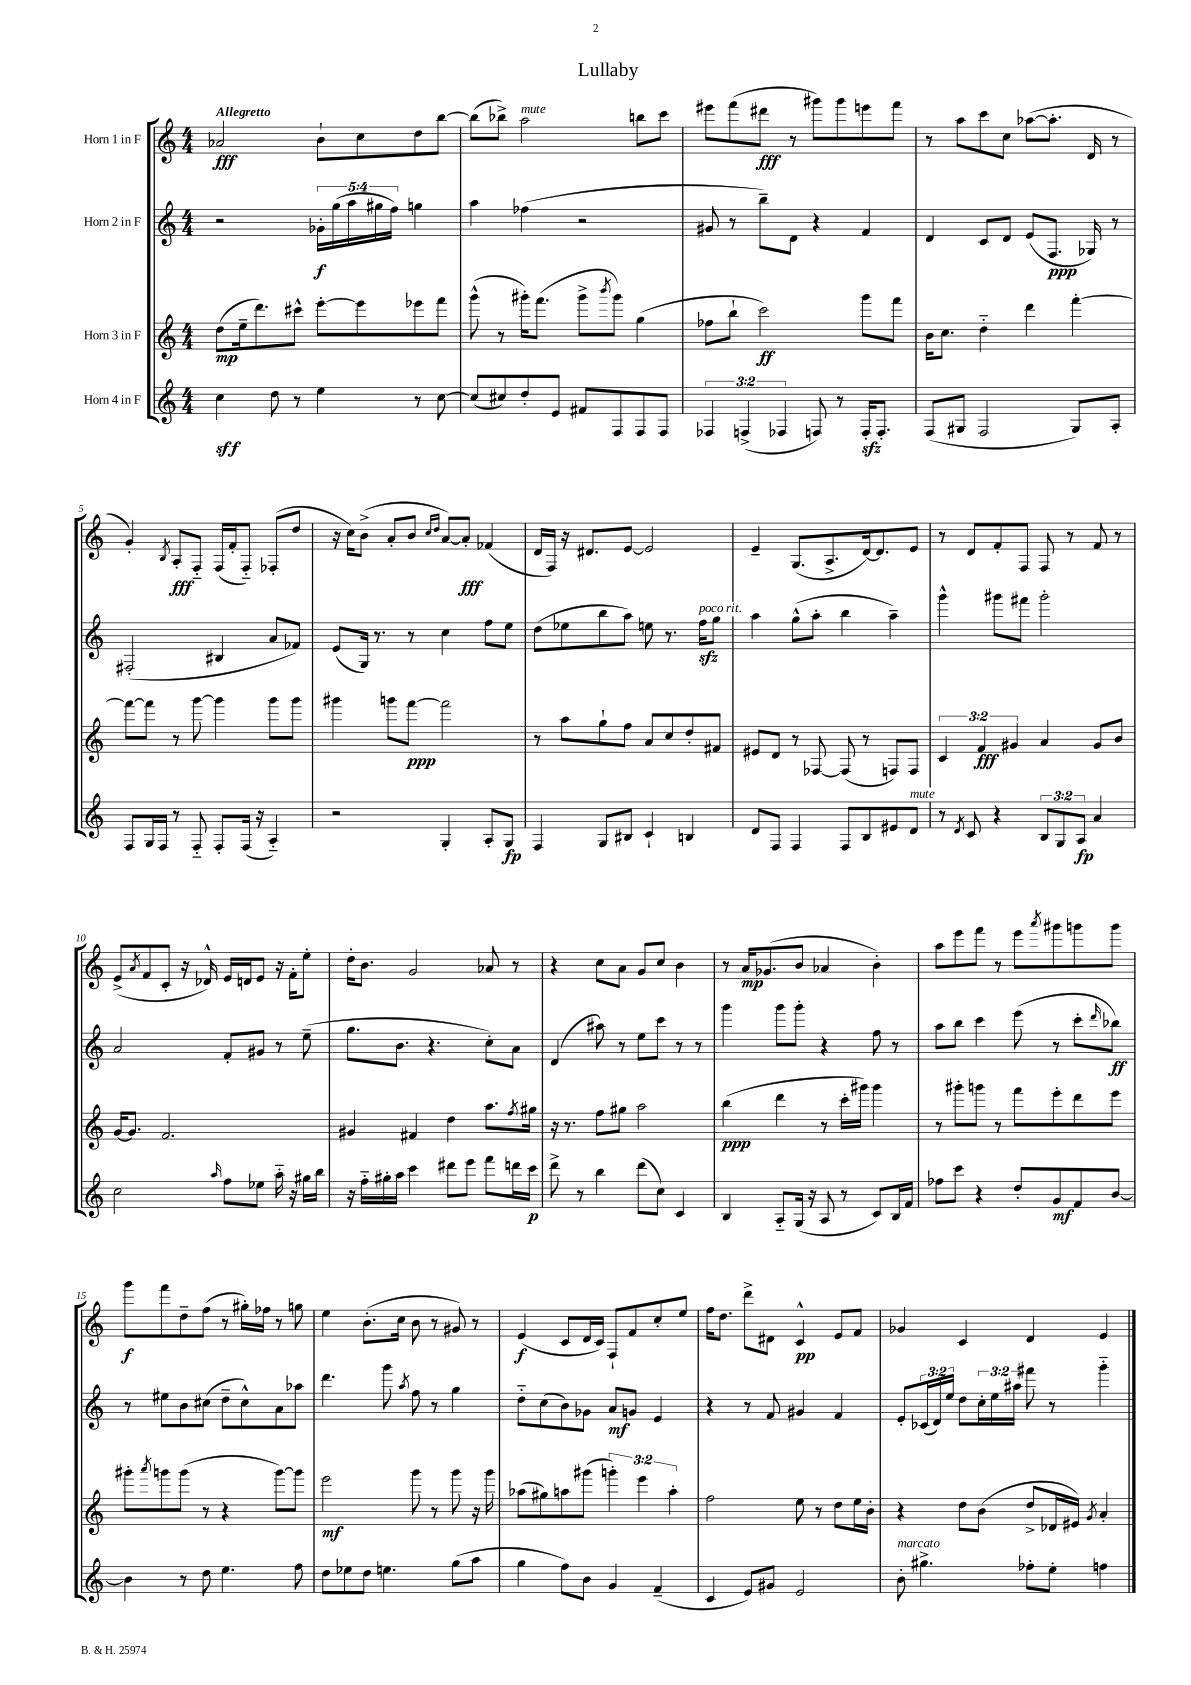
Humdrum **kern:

**kern	**kern	**kern	**kern
*staff4	*staff3	*staff2	*staff1
*clefG2	*clefG2	*clefG2	*clefG2
*k[]	*k[]	*k[]	*k[]
*M4/4	*M4/4	*M4/4	*M4/4
4cc	(8dd	2r	2a-
.	16ee~	.	.
.	8.ddd)	.	.
8dd	.	.	.
8r	8ccc#^^	.	.
4ee	[8eee'	20g-'	8b`
.	.	(20gg	.
.	.	20aa	.
.	8eee]	.	8cc
.	.	20gg#	.
.	.	20ff)	.
8r	8eee-	4gg	8dd
[8cc	8fff	.	[8bb
=	=	=	=
(8cc]	(8ggg^^	4aa	(8bb]
8cc#)	8r	.	8bb-^)
8dd'	16ggg#')	(4ff-	2aa
.	(8.fff	.	.
8e	.	.	.
8f#	8ggg#^	2r	.
.	8qbbb	.	.
8F	8ggg#)	.	.
8F	(4gg	.	8bb
8F	.	.	8ccc
=	=	=	=
6F-	8ff-	8g#	8eee#
.	8bb`	8r	(8fff
(6F^	.	.	.
.	2ccc)	8bb~)	8ddd#
6F-	.	.	.
.	.	8d	8r
8F)	.	4r	8ggg#)
8r	.	.	8ggg#
16F'	8ggg	4f	8eee
8.F'	.	.	.
.	8fff	.	8fff
=	=	=	=
(8F	16b	4d	8r
.	8.cc	.	.
8G#	.	.	8aa
2F	4dd'~	8c	8ccc
.	.	8d	8cc
.	4ddd	(8e	([8aa-
.	.	8.F	8.aa-']
8G#)	[4fff'	.	.
.	.	16G-)	16d
8A'	.	8r	8r
=	=	=	=
8F	8fff_	(2F#'	4g')
16G	8fff]	.	.
16F	.	.	.
.	.	.	8qB
8r	8r	.	8A'
8F'~	[8ggg	.	8F'~
8F'	4ggg]	4B#	(16F
.	.	.	16f'
(16F	.	.	8F'~)
16r	.	.	.
4A'~)	8ggg	8a	(8F-'
.	8ggg	8f-)	8dd
=	=	=	=
2r	4ggg#	(8e	16r
.	.	.	16cc)
.	.	16G)	(8b^
.	.	8.r	.
.	8ggg	.	8a'
.	[8fff	8r	8b
.	.	.	16qqcc
.	.	.	16qqdd
4G'	2fff]	4cc	[8a)
.	.	.	8a']
8A'	.	8ff	(4f-
8G	.	8ee	.
=	=	=	=
4F	8r	(8dd	16d
.	.	.	16F)
.	8aa	8ee-	16r
.	.	.	8.d#
8G	8gg`	8bb	.
8B#	8ff	8aa)	[8e
4c`	8a	8ee	2e]
.	8cc	8.r	.
4B	8dd'	.	.
.	.	16ff	.
.	8f#	8gg	.
=	=	=	=
8d	8e#	4aa	4e~
8F	8d	.	.
4F	8r	(8gg^^	(8.G
.	[8F-	8aa'	.
.	.	.	8.A^
8F	(8F-]	4bb	.
8B	8r	.	[16d)
.	.	.	8.d]
8e#	8F)	4aa~)	.
8d	8F	.	8e
=	=	=	=
8r	6c	4ggg^^	8r
8qd	.	.	.
8c	.	.	8d
.	6f	.	.
4r	.	8ggg#	8f'
.	6g#	.	.
.	.	8fff#	8F
12B	4a	2ggg#'	8F
12G	.	.	.
.	.	.	8r
12A	.	.	.
4a	8g#	.	8f
.	8b	.	8r
=	=	=	=
2cc	[16g	2a	(8e^
.	8.g]	.	.
.	.	.	8qa
.	.	.	8f
.	2.f	.	8c'
.	.	.	16r
.	.	.	16d-^^)
16qqaa	.	.	.
8ff	.	8f'	16e
.	.	.	16d
8ee-	.	8g#	8e
16aa'~	.	8r	16r
16r	.	.	16f'
16gg#	.	(8ee~	8ee'
16bb	.	.	.
=	=	=	=
16r	4g#	8.gg	16dd'
16ff'~	.	.	8.b
16gg#'	.	.	.
16aa	.	8.b	.
4ccc	4f#	.	2g
.	.	4.r	.
8ddd#	4dd	.	.
8eee	.	.	.
8fff	8.aa	8cc')	8a-
16ddd	.	8a	8r
.	8qff	.	.
16ccc	16gg#	.	.
=	=	=	=
8ddd^	16r	(4d	4r
.	8.r	.	.
8r	.	.	.
4bb	8ff	8aa#)	8cc
.	8gg#	8r	8a
(8ddd	2aa	8ee	8g
8cc)	.	8ccc	8cc
4c	.	8r	4b
.	.	8r	.
=	=	=	=
4B	(4bb	4ggg	8r
.	.	.	16a
.	.	.	(8.g-
8A'~	4ddd	8ggg	.
(16G	.	8ggg'	8b
16r	.	.	.
8A	8r	4r	4a-
8r	16ccc'	.	.
.	16ggg#)	.	.
8c)	4ggg#	8ff	4b')
16B	.	8r	.
16f	.	.	.
=	=	=	=
8ff-	8r	8aa	8aa
8ccc	8ggg#'	8bb	8eee
4r	8ggg	4ccc	8fff
.	8r	.	8r
8dd'	8fff	(8eee	8eee
.	.	.	8qaaa
8g	8eee'	8r	8ggg#
8f	8ddd	8ccc'	8ggg
.	.	16qqddd	.
[8b	8eee	8bb-)	8ggg
=	=	=	=
4b]	8ggg#'	8r	8ggg
.	8qaaa	.	.
.	8ggg	8ee#	8fff
8r	(8ggg	8b	8dd~
8dd	8r	(8cc#	(8ff
4.ee	4r	8dd~	8r
.	.	8cc#^^)	16gg#')
.	.	.	16ff-
.	[8ggg)	8a	8r
8ff	8ggg]	8aa-	8gg
=	=	=	=
8dd	2eee	4.ddd	4ee
8ee-	.	.	.
8dd	.	.	(8.b'
4.ee	.	8ggg	.
.	.	.	16cc
.	.	8qaa	.
.	8ggg	8ff	8b
.	8r	8r	8r
(8gg	8ggg	4gg	8g#)
8aa	16r	.	8r
.	16ggg	.	.
=	=	=	=
4gg	(8aa-	8dd'~	(4e
.	8gg#)	(8cc	.
8ff)	8aa	8b)	8c
8b	(8ggg#	8g-	16d
.	.	.	16c)
4g	6ggg')	8a	8F`
.	.	8g	8f
.	6eee	.	.
(4f~	.	4e	8cc'
.	6aa'	.	.
.	.	.	8ee
=	=	=	=
4c	2ff	4r	16ff
.	.	.	8.dd
8e)	.	8r	8ddd^
8g#	.	8f	8d#
2e	8ee	4g#	4c^^
.	8r	.	.
.	8dd	4f	8e
.	16ee	.	8f
.	16b'	.	.
=	=	=	=
8b'	4r	8e'	4g-
4.gg#^	.	(24c-	.
.	.	24d)	.
.	.	24ee	.
.	8dd	8dd	4c
.	(8b	24cc'	.
.	.	24ee	.
.	.	24aa#	.
8ff-'	8dd^	8fff#	4d
8ee'	16d-	8r	.
.	16e#)	.	.
.	8qg	.	.
4ff	4a'	4ggg'~	4e
==	==	==	==
*-	*-	*-	*-
